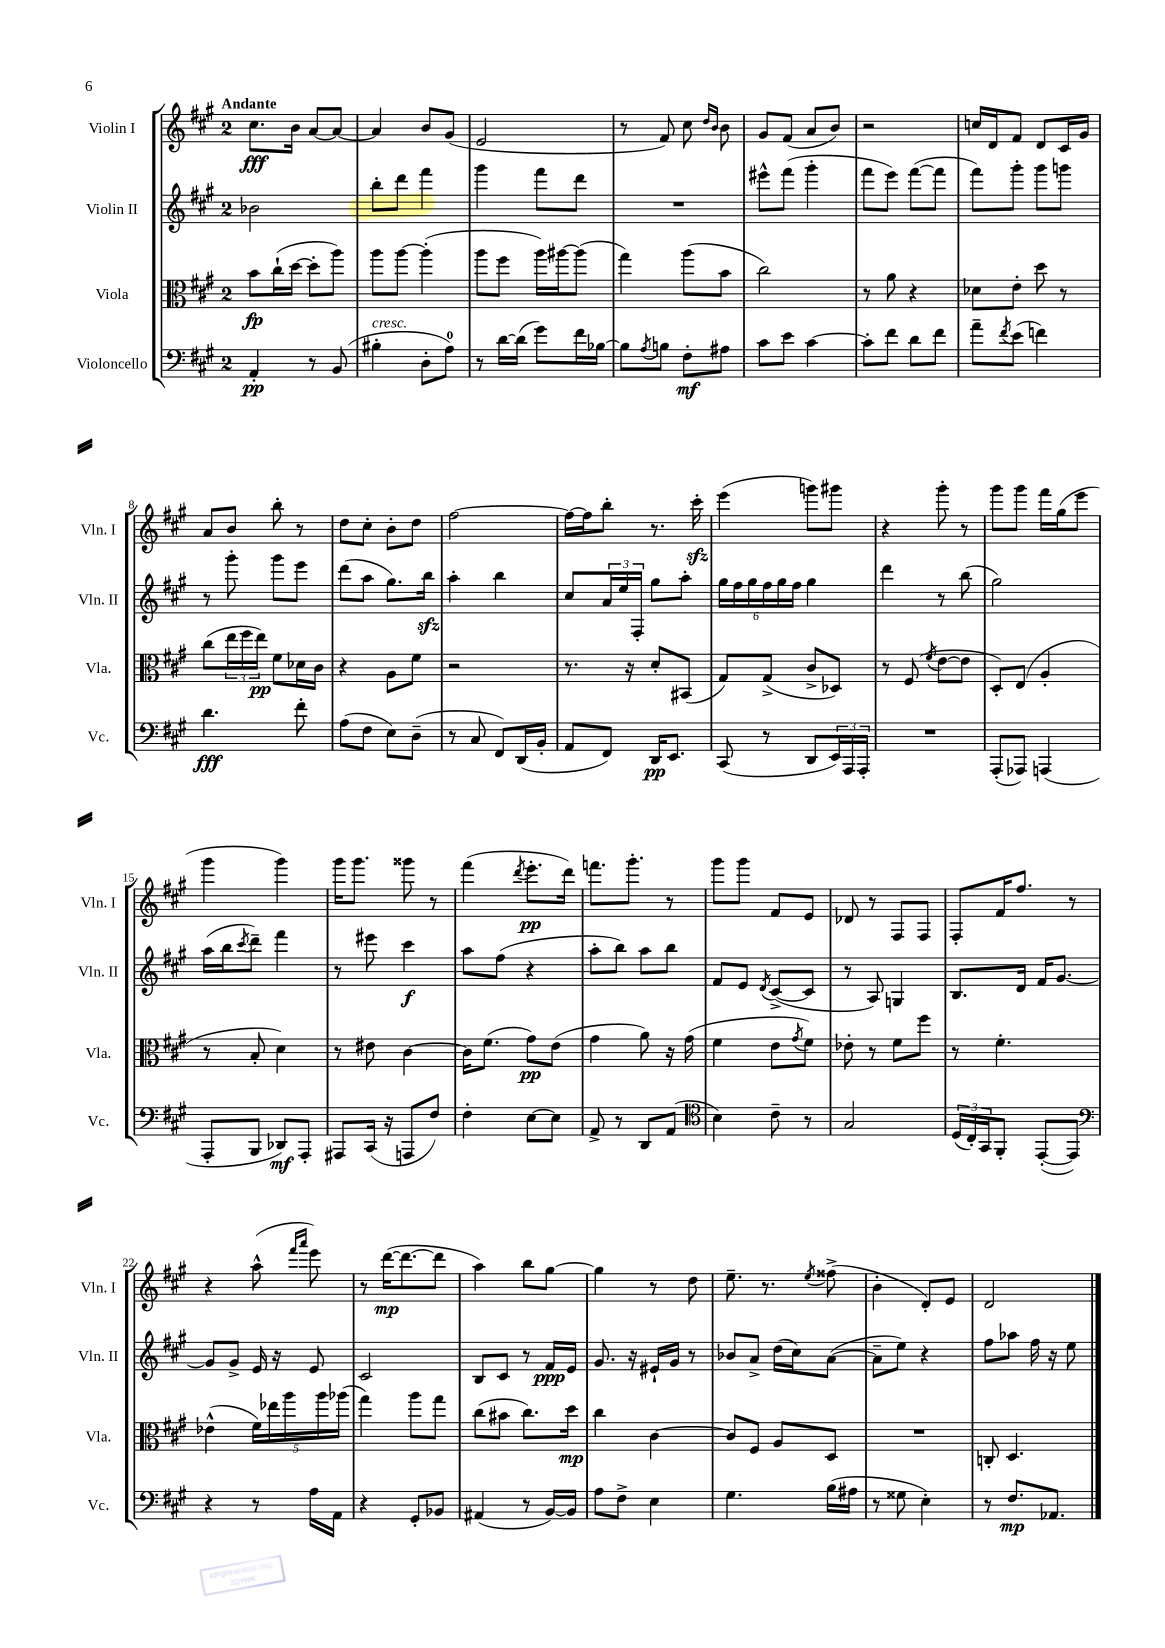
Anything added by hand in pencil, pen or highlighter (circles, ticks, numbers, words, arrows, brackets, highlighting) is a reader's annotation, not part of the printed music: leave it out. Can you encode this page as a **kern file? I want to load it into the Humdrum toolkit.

**kern	**kern	**kern	**kern
*staff4	*staff3	*staff2	*staff1
*clefF4	*clefC3	*clefG2	*clefG2
*k[f#c#g#]	*k[f#c#g#]	*k[f#c#g#]	*k[f#c#g#]
*M2/4	*M2/4	*M2/4	*M2/4
4AA'/	8b\L	2b-\	8.cc#\L
.	(16cc#`\L	.	.
.	[16dd\JJ	.	16b\Jk
8r	8dd'\]L	.	[8a/L
(8BB/	8aa\J)	.	8a/_J
=	=	=	=
4B#'\	8aa\L	8bb'\L	4a/]
.	[8aa\J	8ddd\J	.
8D'\L	(4aa'\]	4fff#\	8b/L
8A\J)	.	.	(8g#/J
=	=	=	=
8r	8aa\L	4ggg#\	2e/
[16d\LL	8ff#\J	.	.
(16d\]JJ	.	.	.
8g#\L)	16aa\LL)	8fff#\L	.
.	[16aa#\J	.	.
16f#\L	(8aa#\]J	8ddd\J	.
[16B-\JJ	.	.	.
=	=	=	=
8B-\]L	4gg#\)	2r	8r
8qA/	.	.	.
8B\J	.	.	8f#/)
8F#'\L	(8aa\L	.	8cc#\
.	.	.	16qqdd/LL
.	.	.	16qqb/JJ
8A#\J	8b\J	.	8b\
=	=	=	=
8c#\L	2cc#\)	8eee#^^\L	8g#/L
8e\J	.	(8fff#\J	(8f#/J
[4c#\	.	4ggg#'\	8a/L
.	.	.	8b/J)
=	=	=	=
8c#'\]L	8r	8fff#\L	2r
8f#\J	8a\	8eee\J)	.
8d\L	4r	([8fff#\L	.
8f#\J	.	8fff#\]J	.
=	=	=	=
8a~\L	8d-\L	8fff#\L)	16cc/LL
.	.	.	16d/J
8qf#/	.	.	.
(8e\J	8e'\J	8ggg#'\J	8f#/J
4f\)	8dd\	8ggg#\L	8d/L
.	8r	8ggg\J	16c#/L
.	.	.	16g#/JJ
=	=	=	=
4.d\	(8cc#\L	8r	8a/L
.	24ee\L	8ggg#'\	8b/J
.	24ff#\	.	.
.	24ee\JJ)	.	.
.	8f#\L	8ggg#\L	8bb'\
8f#'\	16d-\L	8eee\J	8r
.	16c#\JJ	.	.
=	=	=	=
(8A\L	4r	(8ddd\L	8dd\L
8F#\J	.	8aa\J	8cc#'\J
8E\L)	8A\L	8.gg#\L)	8b'\L
(8D~\J	8f#\J	.	8dd\J
.	.	16bb\Jk	.
=	=	=	=
8r	2r	4aa'\	[2ff#\
8C#/	.	.	.
8FF#/L)	.	4bb\	.
(16DD/L	.	.	.
16BB'/JJ	.	.	.
=	=	=	=
8AA/L	8.r	8cc#/L	16ff#\_LL
.	.	.	16ff#\]J
8FF#/J)	.	24a/L	8bb'\J
.	.	24ee/	.
.	16r	.	.
.	.	24F#'/JJ	.
16DD/LK	8d'/L	8gg#\L	8.r
8.EE/J	.	.	.
.	(8BB#/J	8aa'\J	.
.	.	.	16ccc#'\
=	=	=	=
(8CC#/	8G#/L)	24gg#\LL	(4eee\
.	.	24ff#\	.
.	.	24gg#\	.
8r	(8G#^/J	24ff#\	.
.	.	24gg#\	.
.	.	24ff#\JJ	.
8DD/L	8c#^/L	4gg#\	8ggg\L)
24EE/L)	8D-/J)	.	8ggg#\J
24AAA/	.	.	.
24AAA'/JJ	.	.	.
=	=	=	=
2r	8r	4ddd\	4r
.	(8F#/	.	.
.	8qf#/	.	.
.	[8e\L	8r	8ggg#'\
.	8e\]J	(8bb\	8r
=	=	=	=
(8AAA'/L	8D'/L)	2gg#\)	8ggg#\L
8AAA-/J)	(8E/J	.	8ggg#\J
(4AAA/	4A'/	.	16fff#\LL
.	.	.	(16gg#\J
.	.	.	8eee\J
=	=	=	=
8AAA'/L	8r	(16aa\LL	4ggg#\
.	.	16bb\J	.
.	.	8qccc#/	.
8BBB/J	8B'/	8ddd~\J)	.
8DD-/L)	4d\)	4fff#\	4ggg#\)
8AAA'/J	.	.	.
=	=	=	=
8AAA#/L	8r	8r	16ggg#\LK
.	.	.	8.ggg#\J
(16CC#/Jk	8e#\	8eee#\	.
16r	.	.	.
8AAA/L	[4c#\	4ccc#\	8ggg##\
8F#/J)	.	.	8r
=	=	=	=
4F#'\	16c#\]LK	8aa\L	(4fff#\
.	(8.f#\J	.	.
.	.	(8ff#\J	.
.	.	.	8qddd/
[8E\L	8g#\L)	4r	8.eee'\L
8E\]J	(8e\J	.	.
.	.	.	16ddd\Jk)
=	=	=	=
8AA^/	4g#\	8aa'\L	8.fff\L
8r	.	8bb\J)	.
.	.	.	8.ggg#'\J
8DD/L	8a\)	8aa\L	.
(8AA/J	16r	8bb\J	8r
.	(16g#\	.	.
=	=	=	=
*clefC4	*	*	*
4B\)	4f#\	8f#/L	8ggg#\L
.	.	8e/J	8ggg#\J
.	.	8qd/	.
8c#~\	8e\L	([8c#^/L	8f#/L
.	8qg#/	.	.
8r	8f#\J)	8c#/]J	8e/J
=	=	=	=
2G#/	8e-'\	8r	8d-/
.	8r	8A/)	8r
.	8f#\L	4G/	8F#/L
.	8ff#\J	.	8F#/J
=	=	=	=
(24D/LL	8r	8.B/L	8F#'/L
24C#'/)	.	.	.
24GG#/J	.	.	.
8FF#'/J	4.f#'\	.	16f#/K
.	.	16d/Jk	8.ff#/J
([8EE'/L	.	16f#/LK	.
.	.	[8.g#/J	.
8EE/]J)	.	.	8r
=	=	=	=
*clefF4	*	*	*
4r	(4e-^^\	8g#/]L	4r
.	.	8g#^/J	.
8r	20f#\LL)	16e/	(8aa^^\
.	20ee-\	.	.
.	.	16r	.
.	20aa\	.	.
.	.	.	16qqfff#/LL
.	.	.	16qqaaa/JJ
16A\LL	.	8e/	8eee\)
.	20aa\	.	.
16AA\JJ	.	.	.
.	(20aa-\JJ	.	.
=	=	=	=
4r	4gg#\)	2c#/	8r
.	.	.	([16ddd\LK
.	.	.	8.ddd\_
8GG#'/L	8aa\L	.	.
8BB-/J	8gg#\J	.	8ddd\]J
=	=	=	=
(4AA#/	(8cc#\L	8B/L	4aa\)
.	8b#\J	8c#/J	.
8r	8.cc#\L)	8r	8bb\L
[16BB/LL)	.	16f#/LL	[8gg#\J
16BB/]JJ	16dd\Jk	16e/JJ	.
=	=	=	=
8A\L	4cc#\	8.g#/	4gg#\]
8F#^\J	.	.	.
.	.	16r	.
4E\	[4c#\	16e#`/LL	8r
.	.	16g#/JJ	.
.	.	8r	8dd\
=	=	=	=
4.G#\	8c#/]L	8b-/L	8.ee~\
.	8F#/J	8a^/J	.
.	.	.	8.r
.	8A/L	(16dd\LL	.
.	.	16cc#\J)	.
.	.	.	8qee/
(16B\LL	8D/J	([8a\J	(8ff##^\
16A#\JJ	.	.	.
=	=	=	=
8r	2r	8a~\]L	4b'\
8G##\	.	8ee\J)	.
4E'\)	.	4r	8d'/L)
.	.	.	8e/J
=	=	=	=
8r	8C'/	8ff#\L	2d/
8.F#/L	4.D/	8aa-\J	.
.	.	16ff#\	.
8.AA-/J	.	16r	.
.	.	8ee\	.
==	==	==	==
*-	*-	*-	*-
